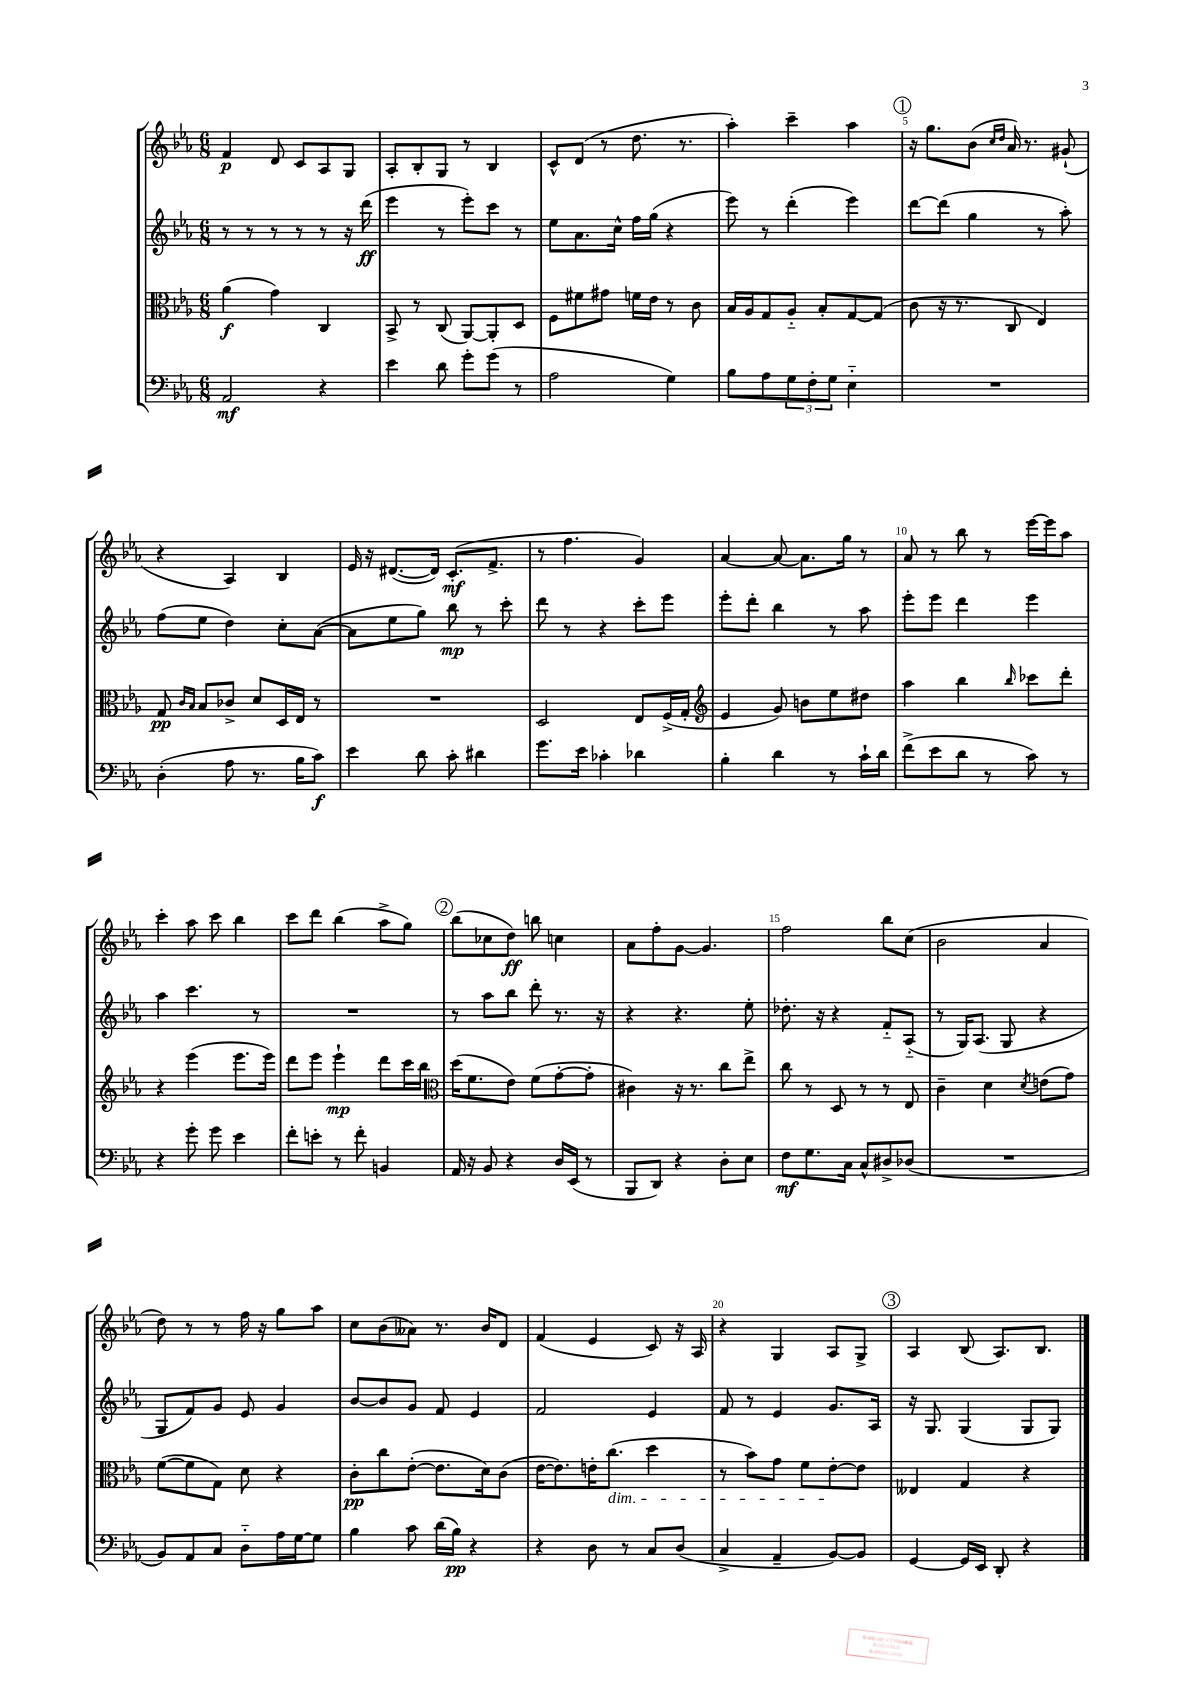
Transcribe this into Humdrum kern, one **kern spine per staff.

**kern	**kern	**kern	**kern
*staff4	*staff3	*staff2	*staff1
*clefF4	*clefC3	*clefG2	*clefG2
*k[b-e-a-]	*k[b-e-a-]	*k[b-e-a-]	*k[b-e-a-]
*M6/8	*M6/8	*M6/8	*M6/8
2AA-	(4a-	8r	4f
.	.	8r	.
.	4g)	8r	8d
.	.	8r	8c
4r	4C	8r	8A-
.	.	16r	8G
.	.	(16ddd	.
=	=	=	=
4e-	8BB-^	4eee-	8A-'
.	8r	.	8B-'
8d	(8C	8r	8G
8g'	[8AA-)	8eee-')	8r
(8g	8AA-']	8ccc	4B-
8r	8D	8r	.
=	=	=	=
2A-	8F	8ee-	8c^^
.	8f#	8.a-	(8d
.	8g#	.	8r
.	.	16cc^^	.
.	16f	16ff	8.dd
.	16e-	(16gg	.
4G)	8r	4r	.
.	.	.	8.r
.	8c	.	.
=	=	=	=
8B-	16B-	8eee-)	4aa-')
.	16A-	.	.
8A-	8G	8r	.
12G	8A-'~	(4ddd'	4ccc~
12F'	.	.	.
.	8B-'	.	.
12G	.	.	.
4E-'~	[8G	4eee-)	4aa-
.	(8G]	.	.
=	=	=	=
2.r	8c	[8ddd	16r
.	.	.	8.gg
.	16r	(8ddd]	.
.	8.r	.	.
.	.	4gg	(8b-
.	.	.	16qqcc
.	.	.	16qqdd
.	8C	.	16a-)
.	.	.	8.r
.	4E-)	8r	.
.	.	8aa-')	(8g#`
=	=	=	=
(4D'	8G	(8ff	4r
.	16qqc	.	.
.	16qqB-	.	.
.	8B-	8ee-	.
8A-	8c-^	4dd)	4A-)
8.r	8d	.	.
.	16D	8cc'	4B-
16B-	16E-	.	.
8c)	8r	([8a-	.
=	=	=	=
4e-	2.r	8a-]	16e-
.	.	.	16r
.	.	8ee-	([8.d#
8d	.	8gg)	.
.	.	.	16d#])
8c'	.	8bb-	(8.c'
4d#	.	8r	.
.	.	.	8.f^
.	.	8ccc'	.
=	=	=	=
8.g	2D	8ddd	8r
.	.	8r	4.ff
16e-	.	.	.
4c-'	.	4r	.
4d-	8E-	8ccc'	4g)
.	(16F^	8eee-	.
.	16G'	.	.
=	=	=	=
*	*clefG2	*	*
4B-'	4e-	8eee-'	[4a-
.	.	8ddd'	.
4d	8g)	4bb-	8a-_
.	8b	.	8.a-]
8r	8ee-	8r	.
.	.	.	16gg
16c`	8dd#	8aa-	8r
16d	.	.	.
=	=	=	=
(8f^	4aa-	8eee-'	8a-
8e-	.	8eee-	8r
8d	4bb-	4ddd	8bb-
8r	.	.	8r
.	16qqbb-	.	.
8c)	8ccc-	4eee-	[16eee-
.	.	.	16eee-]
8r	8ddd'	.	8aa-
=	=	=	=
4r	4r	4aa-	4ccc'
8g'	(4eee-	4.ccc	8aa-
8g	.	.	8ccc
4e-	8.eee-	.	4bb-
.	.	8r	.
.	16eee-)	.	.
=	=	=	=
8f'	8ddd	2.r	8ccc
8e'	8eee-	.	8ddd
8r	4eee-`	.	(4bb-
8f'	.	.	.
4BB	8ddd	.	8aa-^
.	16ccc	.	8gg)
.	16bb-	.	.
=	=	=	=
*	*clefC3	*	*
16AA-	(16dd	8r	(8bb-
16r	8.f	.	.
8BB-	.	8aa-	8cc-
4r	8e-)	8bb-	8dd)
.	(8f	8ddd'	8bb
16D	[8g'	8.r	4cc
(16EE-	.	.	.
8r	8g']	.	.
.	.	16r	.
=	=	=	=
8BBB-	4c#)	4r	8a-
8DD)	.	.	8ff'
4r	16r	4.r	[8g
.	8.r	.	.
.	.	.	4.g]
8D'	8cc	.	.
8E-	8ee-^	8ee-'	.
=	=	=	=
8F	8cc	8.dd-'	2ff
8.G	8r	.	.
.	.	16r	.
.	8D	4r	.
16C	.	.	.
8C^^	8r	.	.
8D#^	8r	8f'~	8bb-
(8D-	8E-	(8A-'~	(8cc
=	=	=	=
2.r	4c~	8r	2b-
.	.	16G)	.
.	.	(8.A-	.
.	4d	.	.
.	.	8G	.
.	8qd	.	.
.	(8e	4r	4a-
.	8g)	.	.
=	=	=	=
8BB-)	([8f	8G	8dd)
8AA-	8f]	8f)	8r
8C	8G)	8g	8r
8D'~	8d	8e-	16ff
.	.	.	16r
16A-	4r	4g	8gg
[16G	.	.	.
8G]	.	.	8aa-
=	=	=	=
4B-	8c'	[8b-	8cc
.	8cc	8b-]	(8b-
8c	([8e-'	8g	8a--)
(16d	8.e-]	8f	8.r
16B-)	.	.	.
4r	.	4e-	.
.	16d)	.	16b-
.	(8c	.	8d
=	=	=	=
4r	[16e-	2f	(4f
.	8.e-])	.	.
8D	16e'	.	4e-
.	(8.cc	.	.
8r	.	.	.
8C	4dd	4e-	8c)
(8D	.	.	16r
.	.	.	16A-
=	=	=	=
4C^	8r	8f	4r
.	8b-)	8r	.
4AA-~	8g	4e-	4G
.	8f	.	.
[8BB-)	[8e-'	8.g	8A-
8BB-]	8e-]	.	8G^
.	.	16A-	.
=	=	=	=
[4GG	4E--	16r	4A-
.	.	8.G	.
16GG]	4G	(4G	(8B-
16EE-	.	.	.
8DD'	.	.	8.A-)
4r	4r	8G	.
.	.	.	8.B-
.	.	8G)	.
==	==	==	==
*-	*-	*-	*-
